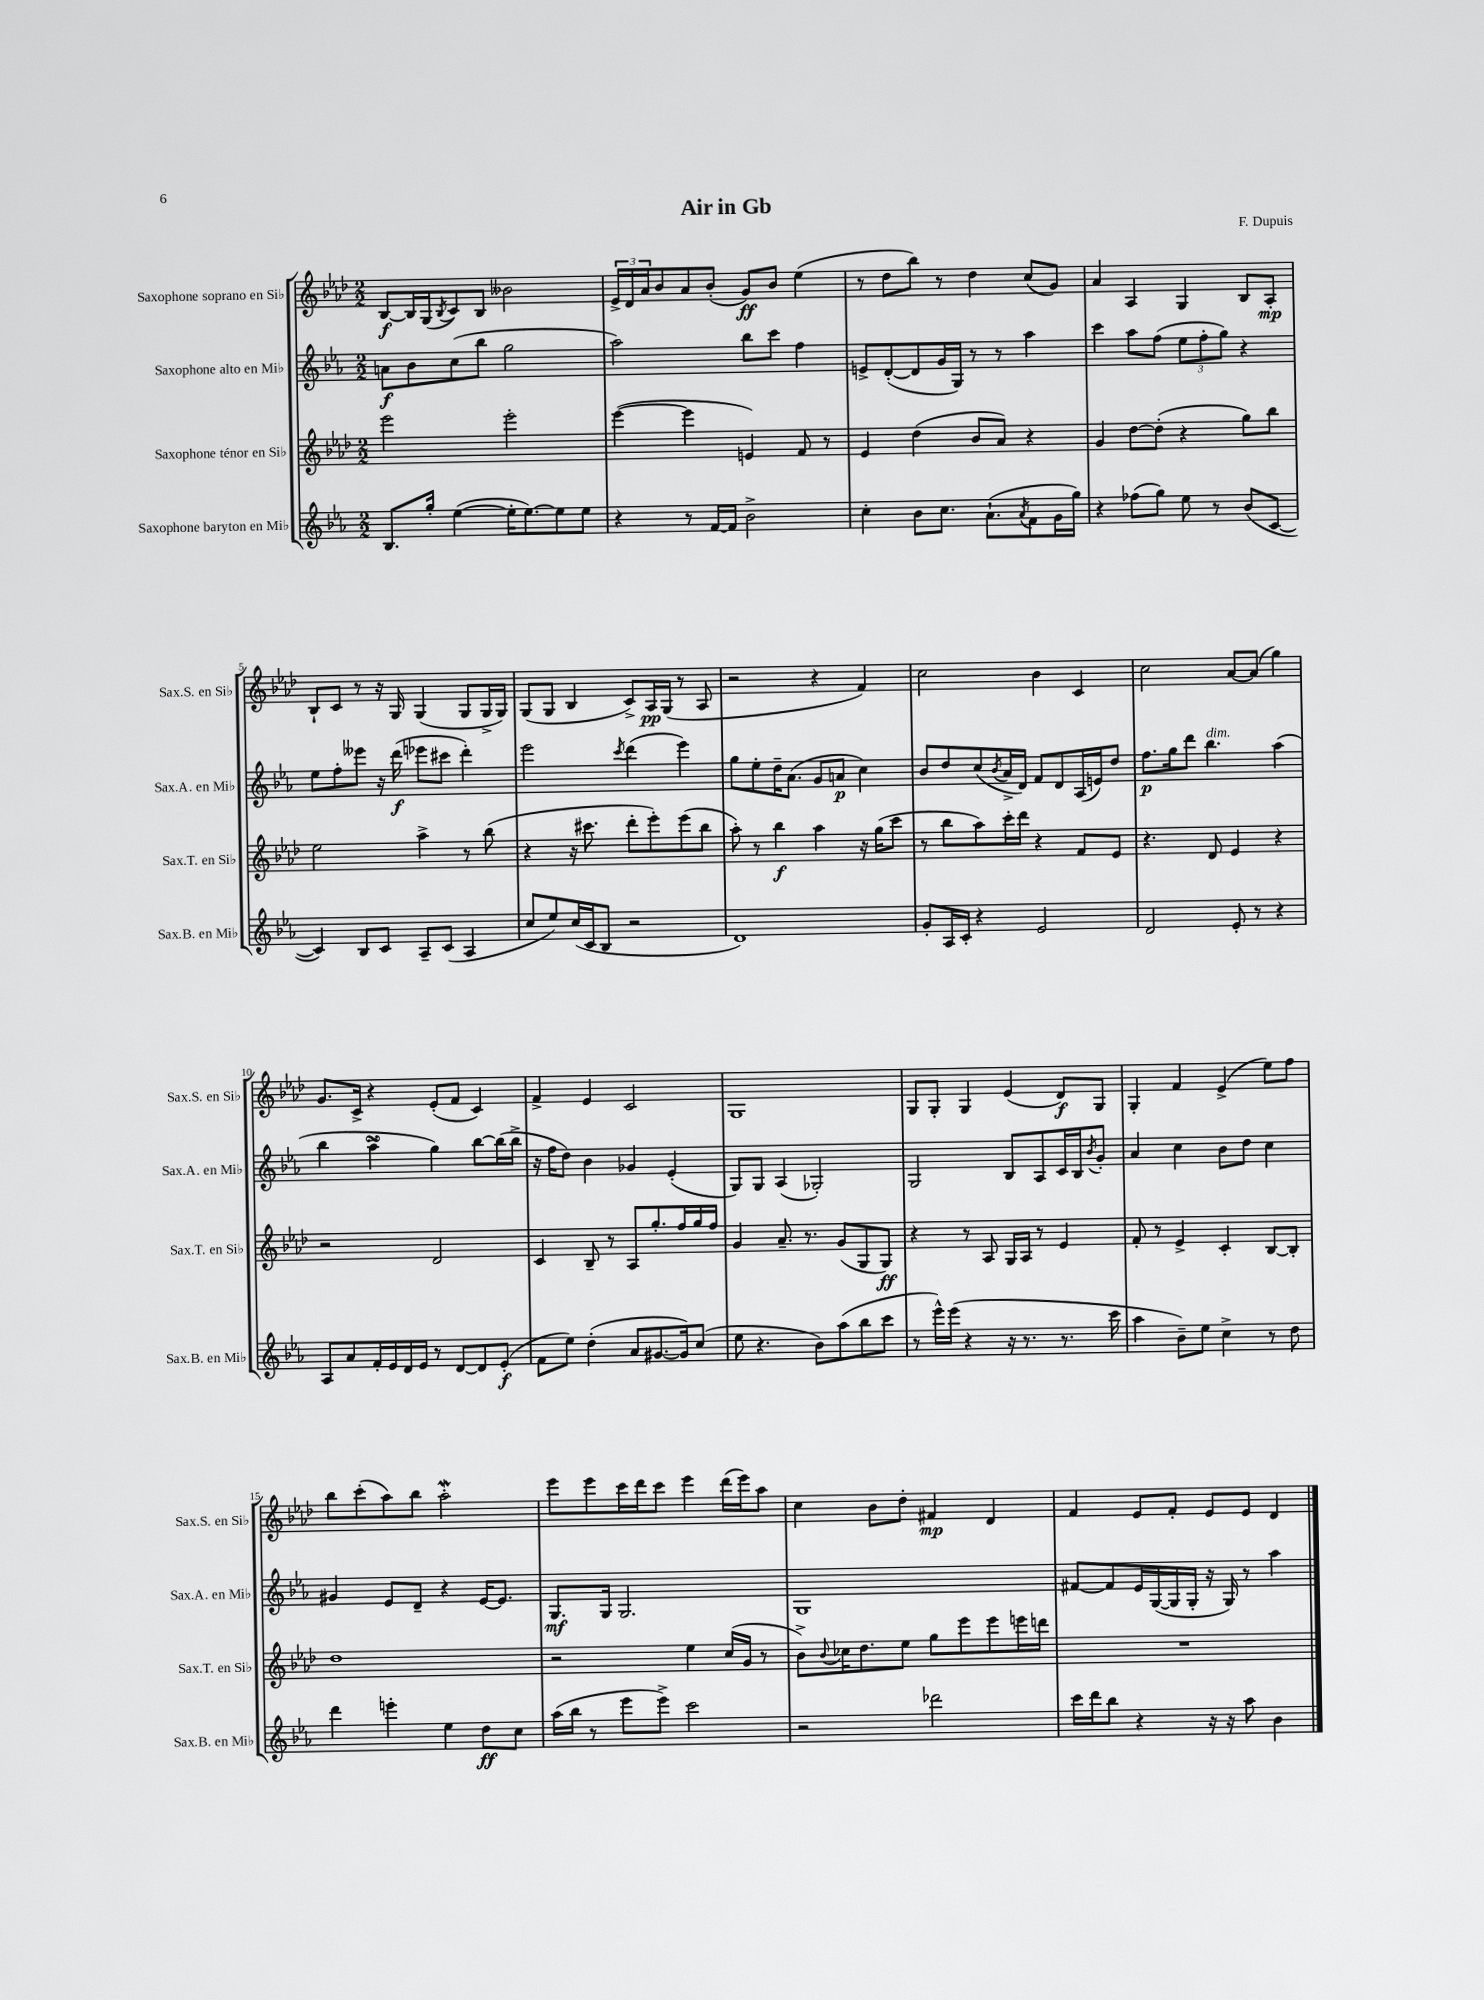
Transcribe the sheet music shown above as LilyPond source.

\header { title = "Air in Gb" composer = "F. Dupuis" }
<<
\new StaffGroup <<
\new Staff = "s0" \with { instrumentName = "Saxophone soprano en Sib" shortInstrumentName = "Sax.S. en Sib" } {
    \clef treble \key aes \major \numericTimeSignature \time 2/2
    bes8~\f bes16 g16( \acciaccatura { bes8 } c'8) bes8 beses'2 |
    \tuplet 3/2 { ees'16-> des'16 aes'16 } bes'8 aes'8 bes'8-.( g'8\ff) bes'8 ees''4( |
    r8 des''8 bes''8) r8 des''4 c''8( g'8) |
    aes'4 aes4 g4 bes8 aes8-.\mp |
    bes8-! c'8 r8 r16 g16 g4( g8 g16-> g16) |
    g8( g8 bes4 c'8->) aes16\pp g16( r8 aes8 |
    r2 r4 f'4) |
    c''2 bes'4 c'4 |
    c''2 aes'8~ aes'8( g''4) |
    g'8. c'16-> r4 ees'8-.( f'8 c'4) |
    f'4-> ees'4 c'2 |
    g1 |
    g8 g8-. g4 ees'4( des'8\f) g8 |
    g4-. f'4 ees'4->( ees''8) f''8 |
    bes''8 c'''8-.( aes''8) bes''8 aes''2-.\mordent |
    ees'''8 ees'''8 c'''16 des'''16 c'''8 ees'''4 des'''16( ees'''16) aes''8 |
    c''4 bes'8 des''8-. fis'4\mp des'4 |
    f'4 ees'8 f'8-. ees'8 ees'8 des'4 \bar "|." |
}
\new Staff = "s1" \with { instrumentName = "Saxophone alto en Mib" shortInstrumentName = "Sax.A. en Mib" } {
    \clef treble \key ees \major \numericTimeSignature \time 2/2
    a'8\f bes'8 c''8( bes''8 g''2 |
    aes''2) bes''8 c'''8 f''4 |
    e'8-> d'8~-.( d'8 g'16 g16) r8 r8 aes''4 |
    c'''4 aes''8 f''8( \tuplet 3/2 { ees''8 f''8-. g''8) } r4 |
    ees''8 f''8-. eeses'''8 r16 d'''16\f( ees'''8 cis'''8 d'''4-.) |
    ees'''2 \acciaccatura { c'''8 } d'''4( ees'''4) |
    g''8 ees''8-. d''16-- aes'8.( g'8 a'8\p c''4) |
    bes'8 d''8 c''8( \acciaccatura { bes'8 } aes'16-> d'16) f'8 d'8 aes16( e'16) d''8 |
    f''8.\p g''16 d'''8 bes''4.^\markup { \italic "dim." } aes''4( |
    bes''4 aes''4->\turn g''4) bes''8~ bes''16( bes''16-> |
    r16 f''16 d''8) bes'4 ges'4 ees'4-.( |
    g8) g8 aes4( ges2-.) |
    g2 bes8 aes8 c'16 bes16 \acciaccatura { bes'8 } g'8-. |
    aes'4 c''4 bes'8 d''8 c''4 |
    gis'4 ees'8 d'8-- r4 ees'16~ ees'8. |
    g8.\mf g16 g2. |
    g1 |
    fis'8~ fis'8 ees'16 g16~( g16 g16-. r16 g16) r8 aes''4 \bar "|." |
}
\new Staff = "s2" \with { instrumentName = "Saxophone ténor en Sib" shortInstrumentName = "Sax.T. en Sib" } {
    \clef treble \key aes \major \numericTimeSignature \time 2/2
    ees'''2 ees'''2-. |
    ees'''4~( ees'''4 e'4) f'8 r8 |
    ees'4 des''4( bes'8 aes'8) r4 |
    g'4 des''8~ des''8-.( r4 g''8) bes''8 |
    ees''2 aes''4-> r8 bes''8( |
    r4 r16 cis'''8. des'''8-. ees'''8-.) ees'''8( bes''8 |
    aes''8-.) r8 bes''4\f aes''4 r16 g''16( c'''8 |
    r8 bes''8 aes''8) c'''16-. des'''16 r4 f'8 ees'8 |
    r4. des'8 ees'4 r4 |
    r2 des'2 |
    c'4 bes8-- r8 aes8 g''8.-. f''16 g''16 f''16 |
    g'4 aes'8.-- r8. g'8( g8 g8\ff) |
    r4 r8 aes8 g16 aes16 r8 ees'4 |
    f'8-. r8 ees'4-> c'4-. bes8~ bes8-. |
    des''1 |
    r2 ees''4 c''16( g'16 r8 |
    bes'8->) \appoggiatura { bes'8 } ces''16 des''8. ees''8 g''8 ees'''8 ees'''8 e'''16 d'''16 |
    R1 \bar "|." |
}
\new Staff = "s3" \with { instrumentName = "Saxophone baryton en Mib" shortInstrumentName = "Sax.B. en Mib" } {
    \clef treble \key ees \major \numericTimeSignature \time 2/2
    bes8. g''16-. ees''4~( ees''16-. ees''8.~) ees''8 ees''8 |
    r4 r8 f'16~ f'16 bes'2-> |
    c''4-. bes'8 c''8. aes'8.-!( \acciaccatura { aes'8 } f'8 g'16 g''16) |
    r4 fes''8( g''8) ees''8 r8 bes'8( c'8~ |
    c'4) bes8 c'8 aes8-- c'8( aes4 |
    c''8 ees''8) c''16( c'16 bes8 r2 |
    d'1) |
    g'8-. aes16 c'16-. r4 ees'2 |
    d'2 ees'8-. r8 r4 |
    aes8 aes'8 f'16-. ees'16 d'16 ees'16 r8 d'8~ d'8 ees'8-.\f( |
    f'8 ees''8) d''4-.( aes'8 gis'8.~ gis'16) c''8( |
    ees''8 r4. bes'8) aes''8( bes''8 c'''8 |
    r8 ees'''16-^) ees'''16( r4 r16 r8. r8. c'''16 |
    aes''4 bes'8--) ees''8 c''4-> r8 d''8 |
    d'''4 e'''4-. ees''4 d''8\ff c''8 |
    aes''16( bes''16 r8 ees'''8 ees'''8->) c'''2 |
    r2 des'''2 |
    c'''16 d'''16 bes''8 r4 r16 r16 aes''8 bes'4 \bar "|." |
}
>>
>>
